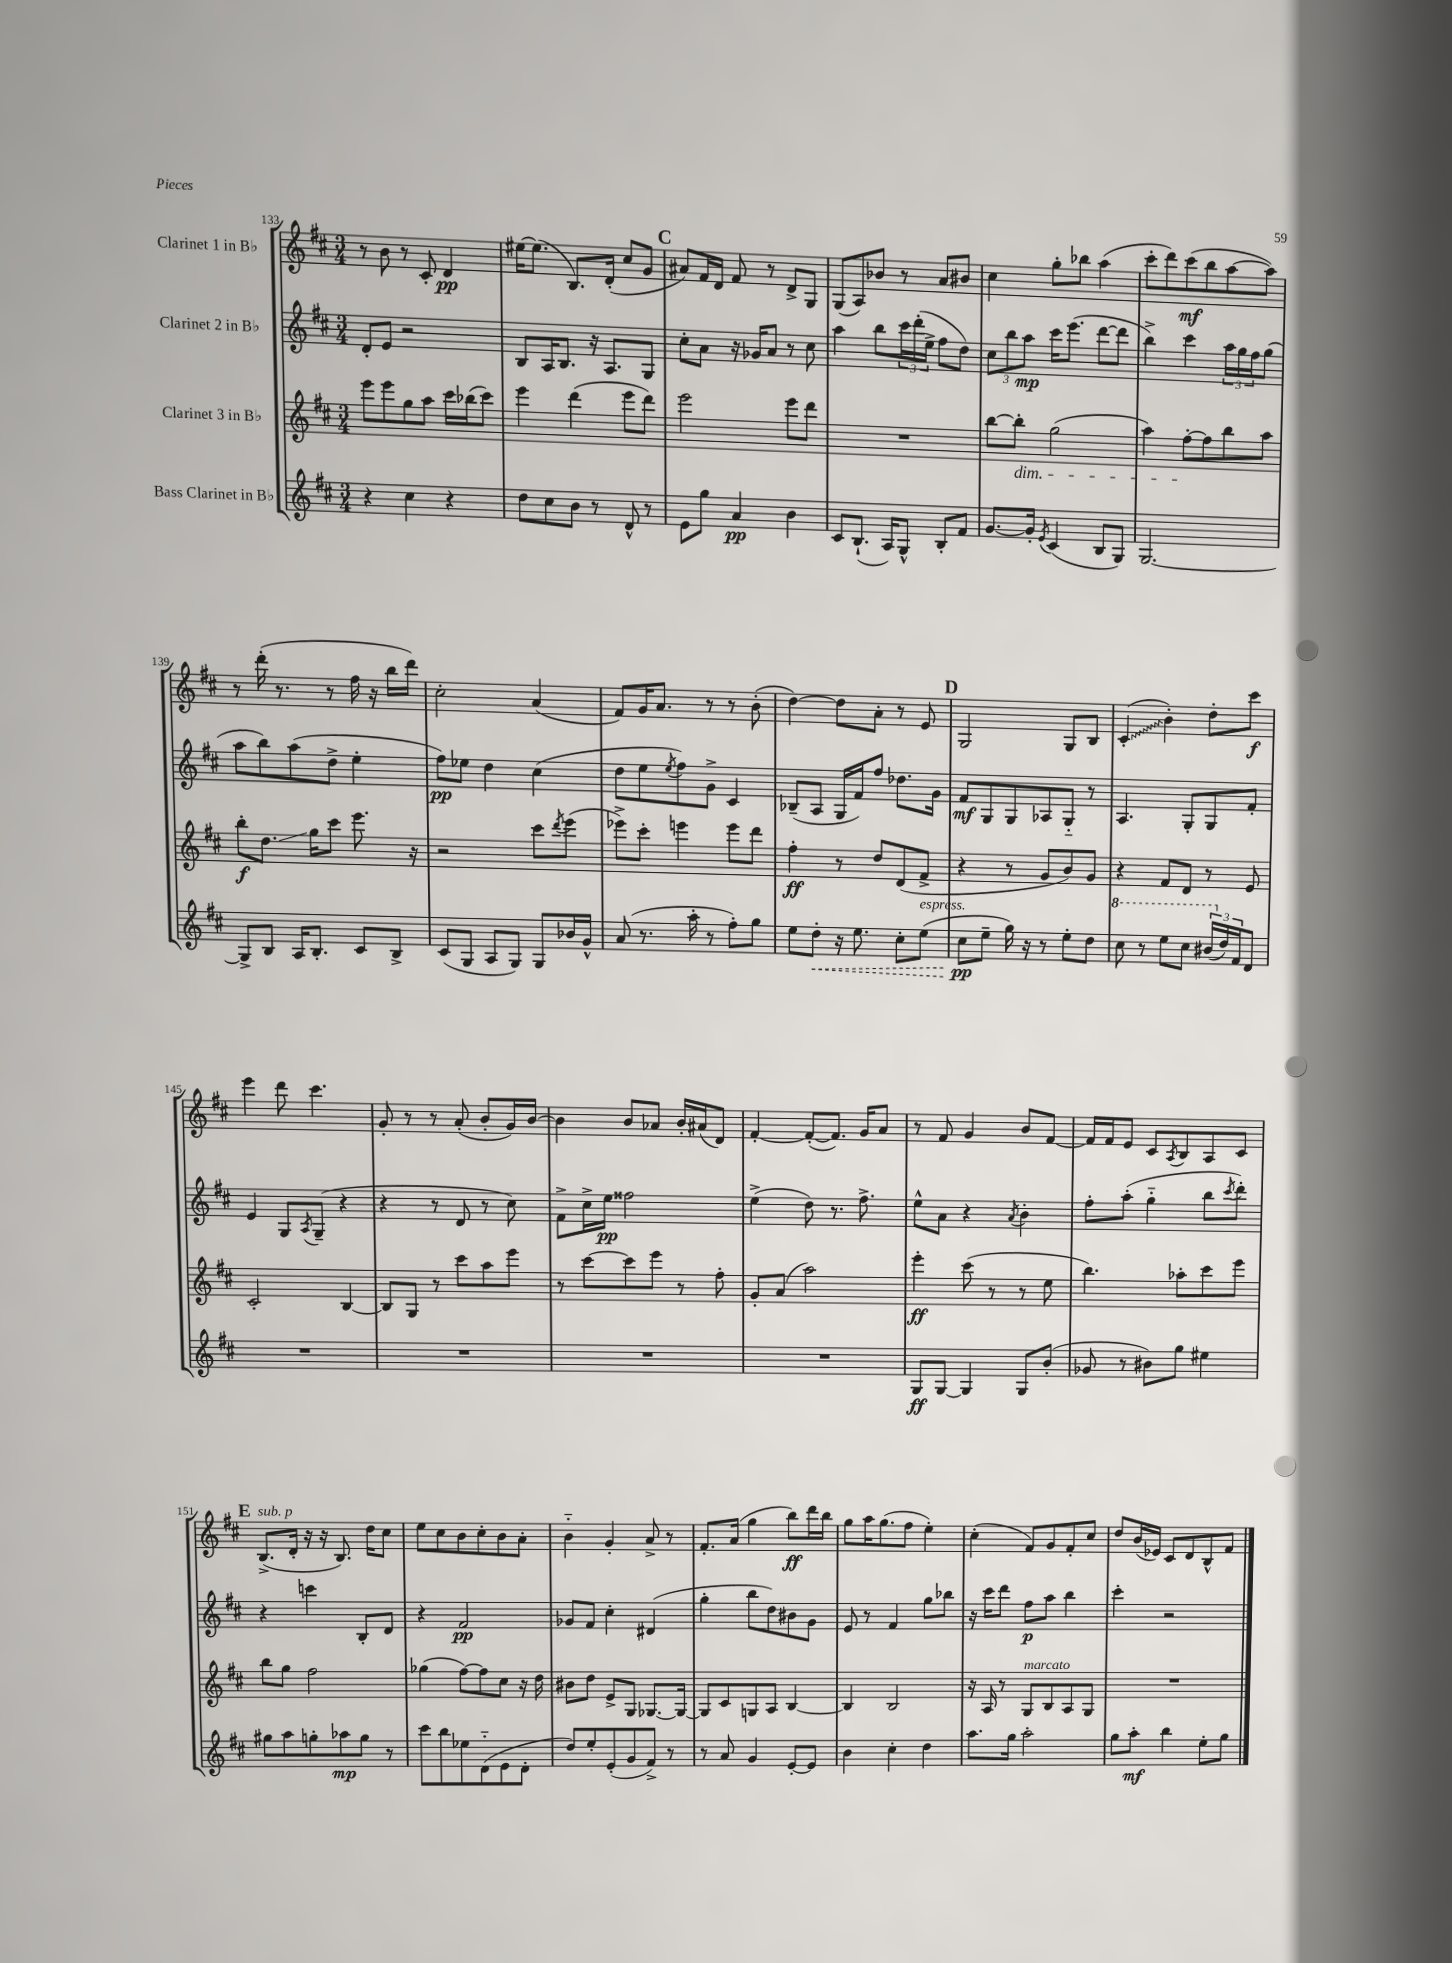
<<
\new StaffGroup <<
\new Staff = "s0" \with { instrumentName = "Clarinet 1 in Bb" } {
    \clef treble \key d \major \numericTimeSignature \time 3/4
    r8 b'8 r8 cis'8-. d'4\pp |
    eis''16~ eis''8.( b8.) d'16-.( cis''8 g'8 |
    \mark \markup { \bold "C" } ais'8) fis'16 d'16 fis'8 r8 d'8-> g8 |
    g8( a8) bes'8 r8 a'8 bis'8 |
    cis''4 g''8-. bes''8 a''4( |
    cis'''8-. d'''8) cis'''8\mf( b''8 a''8~ a''8) |
    r8 d'''16-.( r8. r8 fis''16 r16 b''16 d'''16) |
    cis''2-. a'4( |
    fis'8) g'16 a'8. r8 r8 b'8-.( |
    d''4~) d''8 a'8-. r8 e'8 |
    \mark \markup { \bold "D" } g2 g8 b8 |
    \once \override Glissando.style = #'zigzag cis'4-.\glissando( b'4-.) d''8-. cis'''8\f |
    e'''4 d'''8 cis'''4. |
    g'8-. r8 r8 a'8-.( b'8-. g'16) b'16~ |
    b'4 b'8 aes'8 b'16-. ais'16( d'8) |
    fis'4~-. fis'8~-.( fis'8.) g'16 a'8 |
    r8 fis'8 g'4 b'8 fis'8~ |
    fis'16 fis'16 e'8 cis'8 \acciaccatura { a8 } b8 a8 cis'8 |
    \mark \markup { \bold "E" } b8.->^\markup { \italic "sub. p" }( d'16-. r16 r16 b8.) d''16 cis''8 |
    e''8 cis''8 b'8 cis''8-. b'8 a'8-. |
    b'4-_ g'4-. a'8-> r8 |
    fis'8.-. a'16( g''4 b''8\ff) d'''16 b''16 |
    g''8 a''16 g''8.( fis''8 e''4-.) |
    cis''4-.( fis'8) g'8 fis'8-. cis''8 |
    d''8 b'16( ees'16) cis'8 d'8 b8-^ fis'8 \bar "|." |
}
\new Staff = "s1" \with { instrumentName = "Clarinet 2 in Bb" } {
    \clef treble \key d \major \numericTimeSignature \time 3/4
    d'8-. e'8 r2 |
    b8 a16 b8. r16 a8. g8 |
    \mark \markup { \bold "C" } cis''8-. a'8 r16 ges'16 a'8 r8 cis''8 |
    a''4 b''8 \tuplet 3/2 { cis'''16 d'''16-.( e''16-> } fis''8 d''8) |
    \tuplet 3/2 { cis''8 b''8 a''8\mp } cis'''16 e'''8.( d'''8~ d'''8 |
    b''4->) cis'''4 \tuplet 3/2 { a''16 g''16 fis''16 } g''8( |
    a''8 b''8) a''8( d''8-> e''4-. |
    fis''8\pp) ees''8 d''4 cis''4( |
    d''8 e''8 \acciaccatura { e''8 } fis''8) g'8-> cis'4 |
    bes8--( a8 g16 fis'16) fis''8 des''8. g'16 |
    \mark \markup { \bold "D" } fis'8\mf g8 g8 aes8 g8-_ r8 |
    a4. g8-. g8 fis'8-. |
    e'4 g8 \acciaccatura { a8 } g8--( r4 |
    r4 r8 d'8 r8 cis''8) |
    fis'8-> cis''16-> e''16\pp fisis''2 |
    e''4->( d''8) r8. fis''8.-> |
    e''8-^ a'8 r4 \acciaccatura { a'8 } b'4-. |
    fis''8-. a''8-.( g''4-_ b''8 \acciaccatura { cis'''8 } d'''8-.) |
    \mark \markup { \bold "E" } r4 c'''4 b8-. d'8 |
    r4 fis'2\pp |
    ges'8 fis'8 cis''4-. dis'4( |
    g''4-. b''8 d''8) bis'8 g'8 |
    e'8 r8 fis'4 g''8 bes''8 |
    r16 cis'''16 d'''8 fis''8\p a''8 b''4 |
    cis'''4-. r2 \bar "|." |
}
\new Staff = "s2" \with { instrumentName = "Clarinet 3 in Bb" } {
    \clef treble \key d \major \numericTimeSignature \time 3/4
    e'''8 e'''8 g''8 a''8 cis'''16 bes''16( cis'''8) |
    e'''4 d'''4( e'''8 d'''8) |
    \mark \markup { \bold "C" } e'''2 e'''8 d'''8 |
    R2. |
    b''8~ b''8-.\dim g''2( |
    a''4) fis''8~-.\! fis''8 b''8 a''8 |
    b''8-.\f d''8.\glissando g''16 cis'''8 e'''8. r16 |
    r2 cis'''8 \acciaccatura { d'''8 } e'''8( |
    ees'''8->) cis'''8-. e'''4 e'''8 d'''8 |
    fis''4-.\ff r8 d''8 d'8( fis'8-> |
    \mark \markup { \bold "D" } r4 r8 g'8 b'8) g'8 |
    r4 fis'8 d'8 r8 e'8 |
    cis'2-. b4~ |
    b8 g8 r8 cis'''8 a''8 e'''8 |
    r8 cis'''8~ cis'''8 e'''8 r8 fis''8-. |
    g'8-. a'8( a''2) |
    e'''4-.\ff cis'''8( r8 r8 e''8 |
    b''4.) aes''8-. cis'''8 e'''8 |
    \mark \markup { \bold "E" } b''8 g''8 fis''2 |
    ges''4( fis''8~) fis''8 cis''8 r16 d''16 |
    bis'8 d''8 e'8-> g8 ges8.~ ges16~ |
    ges8 cis'8 g8 a8 b4~ |
    b4 b2 |
    r16 a16 r8 g8^\markup { \italic "marcato" } b8 a8 g8 |
    R2. \bar "|." |
}
\new Staff = "s3" \with { instrumentName = "Bass Clarinet in Bb" } {
    \clef treble \key d \major \numericTimeSignature \time 3/4
    r4 cis''4 r4 |
    d''8 cis''8 b'8 r8 d'8-^ r8 |
    \mark \markup { \bold "C" } e'8 g''8 a'4\pp b'4 |
    cis'8 b8.-!( a16) g8-^ b8-. fis'8 |
    g'8.~ g'16-. \acciaccatura { e'8 } cis'4( b8 g8) |
    g2.~ |
    g8-> b8 a16 b8.-. cis'8 b8-> |
    cis'8( g8 a8 g8) g8 bes'16 g'16-^ |
    a'8( r8. a''16-. r8 fis''8-.) g''8 |
    e''8 \once \override Hairpin.style = #'dashed-line d''8-.\< r16 e''8. cis''8-. e''8^\markup { \italic "espress." }( |
    \mark \markup { \bold "D" } cis''8\pp\! e''8-- g''16) r16 r8 e''8-. d''8 |
    \ottava #1 cis'''8 r8 e'''8 cis'''8 \tuplet 3/2 { bis''16( \ottava #0 d''16) fis'16 } d'8 |
    R2. |
    R2. |
    R2. |
    R2. |
    g8\ff g8~ g4 g8 b'8-.( |
    ges'8 r8 bis'8) g''8 eis''4 |
    \mark \markup { \bold "E" } gis''8 a''8 g''8-. aes''8\mp g''8 r8 |
    cis'''8 b''8 ees''8 d'8-_( e'8 d'8-. |
    d''8) e''8-. e'8-.( g'8 fis'8->) r8 |
    r8 a'8 g'4 e'8~-. e'8 |
    b'4 cis''4-. d''4 |
    a''8. g''16 a''2-. |
    g''8 a''8-.\mf b''4 e''8-. g''8 \bar "|." |
}
>>
>>
\layout { \context { \Score currentBarNumber = #133 } }
